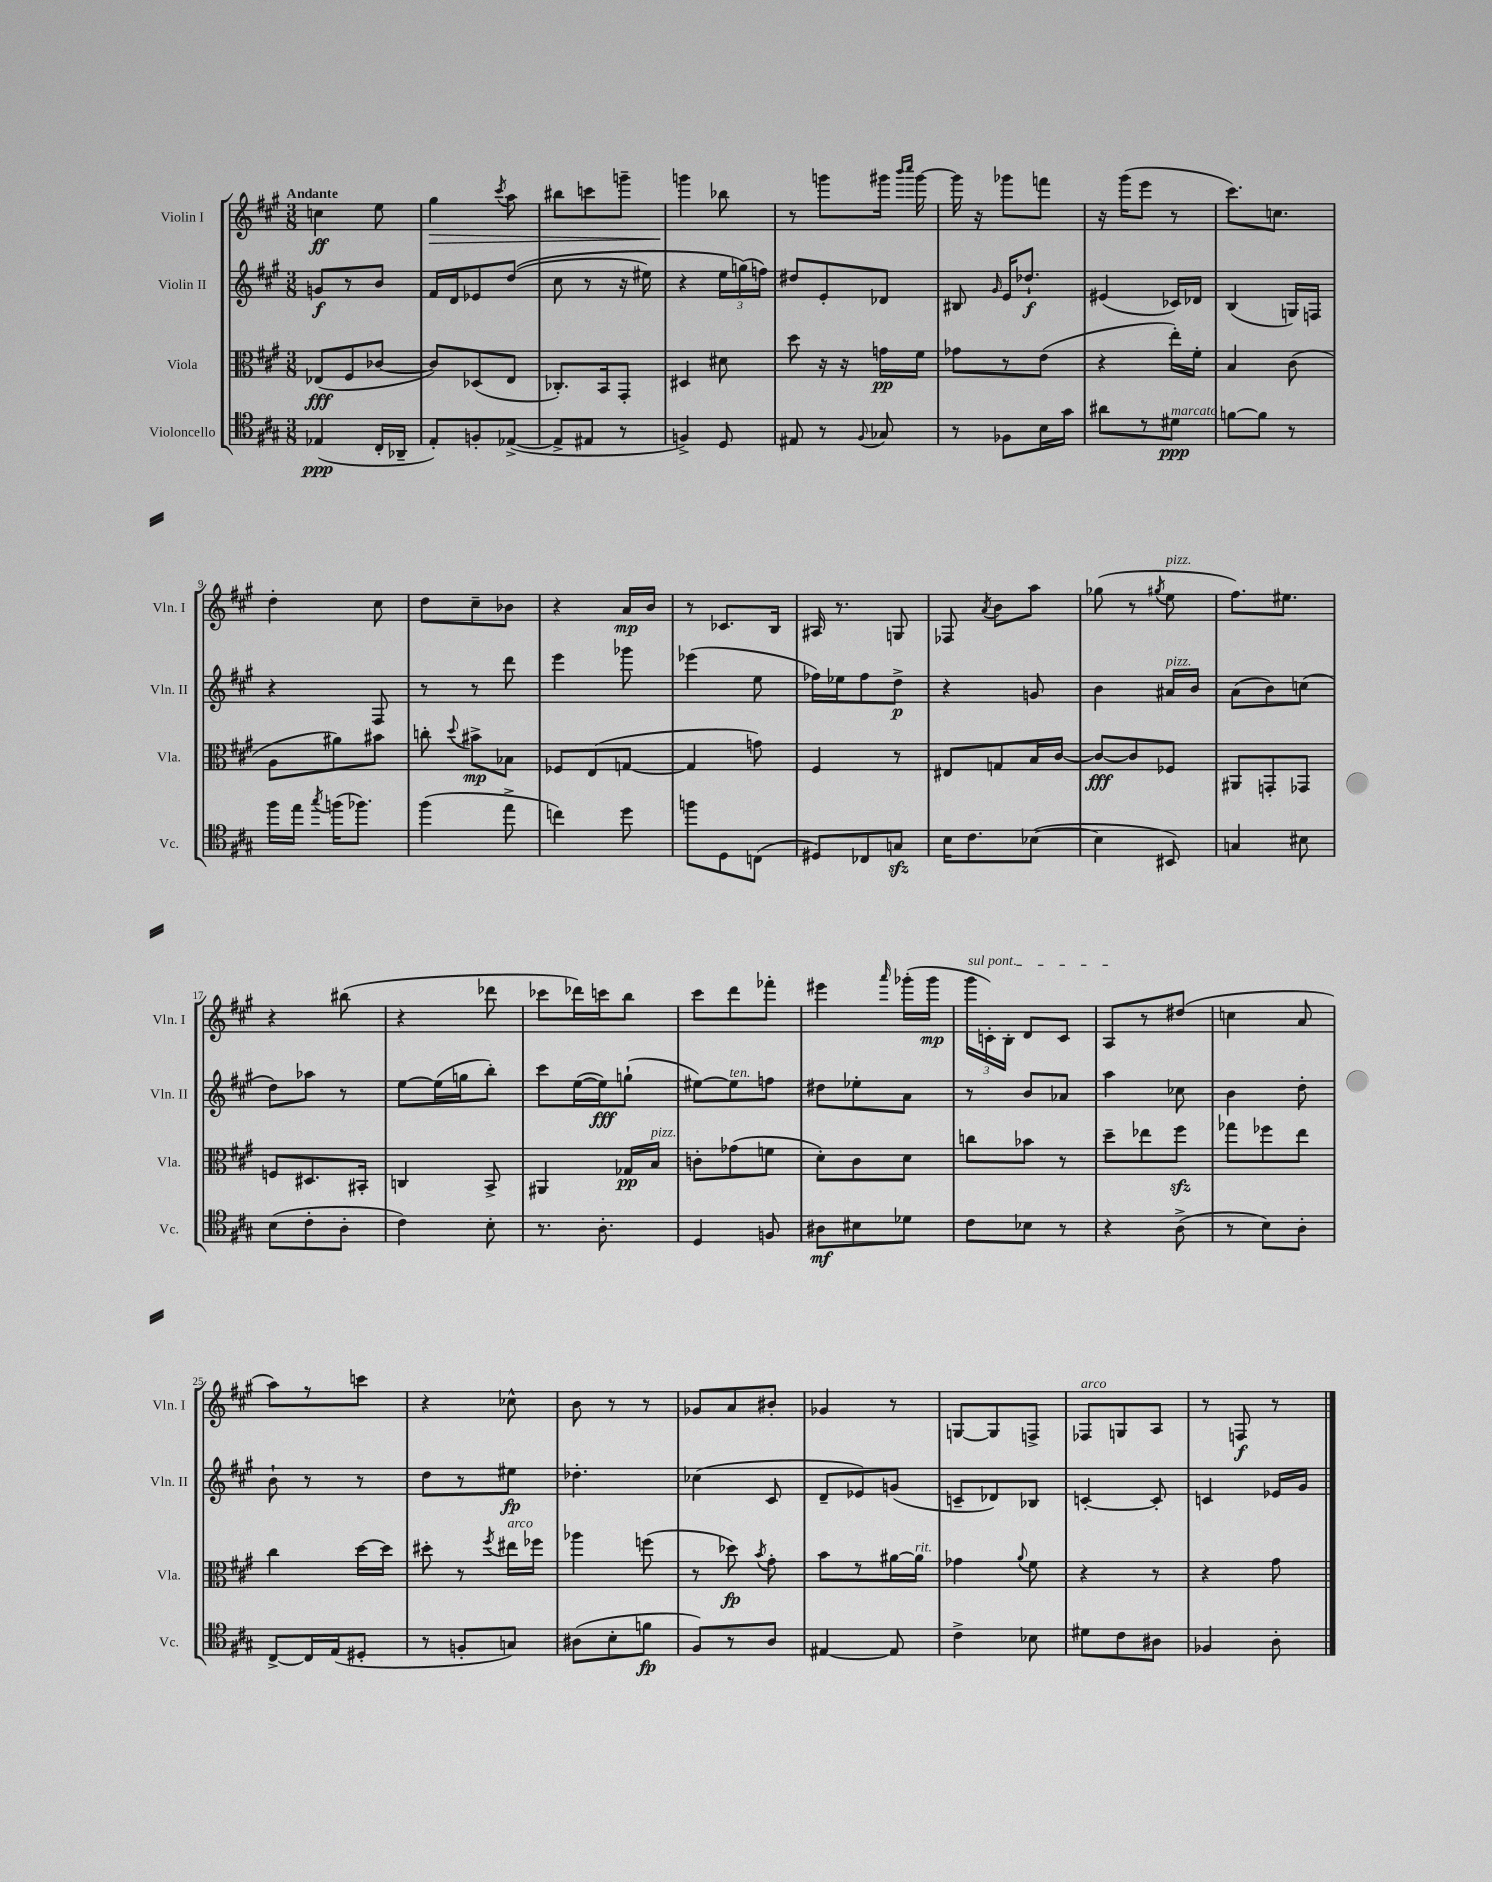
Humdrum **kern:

**kern	**dynam	**kern	**dynam	**kern	**dynam	**kern	**dynam
*part4	*part4	*part3	*part3	*part2	*part2	*part1	*part1
*staff4	*staff4	*staff3	*staff3	*staff2	*staff2	*staff1	*staff1
*I"Violoncello	*	*I"Viola	*	*I"Violin II	*	*I"Violin I	*
*I'Vc.	*	*I'Vla.	*	*I'Vln. II	*	*I'Vln. I	*
*clefC4	*	*clefC3	*	*clefG2	*	*clefG2	*
*k[f#c#g#]	*	*k[f#c#g#]	*	*k[f#c#g#]	*	*k[f#c#g#]	*
*M3/8	*	*M3/8	*	*M3/8	*	*M3/8	*
=1	=1	=1	=1	=1	=1	=1	=1
!	!	!	!	!	!	!LO:TX:a:B:t=Andante	!
(4E-X/	ppp	(8E-X/L	fff	8gn/L	f	4ccn\	ff
.	.	8F#/	.	8r	.	.	.
16C#'/LL	.	[8c-X/J	.	8b/J	.	8ee\	.
16AA-X~/JJ	.	.	.	.	.	.	.
=2	=2	=2	=2	=2	=2	=2	=2
!	!	!	!	!	!	!	!LO:HP:b
8E'/L)	.	8c-/L])	.	16f#/LL	.	4gg#\	>
.	.	.	.	16d/J	.	.	.
8Fn'/	.	(8D-X/	.	8e-X/	.	.	.
.	.	.	.	.	.	8qccc#/	.
([8E-X^/J	.	8E/J	.	((8dd/J	.	8aa\	.
=3	=3	=3	=3	=3	=3	=3	=3
8E-^/L]	.	8.C-X'/L)	.	8cc#\	.	8bb#X\L	.
8E#X/J	.	.	.	8r	.	8cccn\	.
.	.	16BB/k	.	.	.	.	.
8r	.	8GG#'/J	.	16r	.	8gggn~\J	.
.	.	.	.	16ee#X\)	.	.	.
=4	=4	=4	=4	=4	=4	=4	=4
4Fn^/)	.	4D#X/	.	4r	.	4gggn\	.
8D/	.	8d#X\	.	24ee\LL	.	8bb-X\	]
.	.	.	.	(24ggn\)	.	.	.
.	.	.	.	24ffn\JJ)	.	.	.
=5	=5	=5	=5	=5	=5	=5	=5
8E#X/	.	8dd\	.	8dd#X/L	.	8r	.
8r	.	16r	.	8e'/	.	8gggn\L	.
.	.	16r	.	.	.	.	.
8qqF#/	.	.	.	.	.	.	.
8G-X/	.	16gn\LL	pp	8d-X/J	.	16ggg#X\Jk	.
.	.	.	.	.	.	16qqbbb/LL	.
.	.	.	.	.	.	16qqcccc#/JJ	.
.	.	16f#\JJ	.	.	.	[16ggg#\	.
=6	=6	=6	=6	=6	=6	=6	=6
8r	.	8g-X\L	.	8B#X/	.	16ggg#\]	.
.	.	.	.	.	.	16r	.
.	.	.	.	16qqg#/	.	.	.
8F-X\L	.	8r	.	16e/KL	.	8ggg-X\L	.
.	.	.	.	8.dd-X`/J	f	.	.
16B\L	.	(8e\J	.	.	.	8fffn\J	.
16g#\JJ	.	.	.	.	.	.	.
=7	=7	=7	=7	=7	=7	=7	=7
8a#X\L	.	4r	.	(4e#X/	.	16r	.
.	.	.	.	.	.	(16ggg#\KL	.
8r	.	.	.	.	.	8eee\J	.
!LO:TX:a:i:t=marcato	!	!	!	!	!	!	!
8d#X\J	ppp	16ee'\LL)	.	16c-X/LL)	.	8r	.
.	.	16f#'\JJ	.	16d-X/JJ	.	.	.
=8	=8	=8	=8	=8	=8	=8	=8
[8fn\L	.	4B/	.	(4B/	.	8.ccc#\L)	.
8f\J]	.	.	.	.	.	.	.
.	.	.	.	.	.	8.ccn\J	.
8r	.	(8c#\	.	16Gn/LL)	.	.	.
.	.	.	.	16Fn/JJ	.	.	.
!!LO:LB:g=z
=9	=9	=9	=9	=9	=9	=9	=9
16ff#\LL	.	8A\L	.	4r	.	4dd'\	.
16ee\JJ	.	.	.	.	.	.	.
8qgg#/	.	.	.	.	.	.	.
(16ffn\KL	.	8a#X\)	.	.	.	.	.
8.ff-X\J)	.	.	.	.	.	.	.
.	.	8b#X\J	.	8F#/	.	8cc#\	.
=10	=10	=10	=10	=10	=10	=10	=10
(4ff#\	.	8ccn'\	.	8r	.	8dd\L	.
.	.	8qqdd/	.	.	.	.	.
.	.	8b#X^\L	mp	8r	.	8cc#~\	.
8ee^\	.	8B-X\J	.	8ddd\	.	8b-X\J	.
=11	=11	=11	=11	=11	=11	=11	=11
4ccn\)	.	8F-X/L	.	4eee\	.	4r	.
.	.	(8E/	.	.	.	.	.
8dd\	.	[8Gn/J	.	8ggg-X\	.	16a/LL	mp
.	.	.	.	.	.	16b/JJ	.
=12	=12	=12	=12	=12	=12	=12	=12
8ffn\L	.	4G/]	.	(4eee-X\	.	8r	.
8D\	.	.	.	.	.	8.c-X/L	.
(8Cn\J	.	8gn\)	.	8ee\	.	.	.
.	.	.	.	.	.	16B/Jk	.
=13	=13	=13	=13	=13	=13	=13	=13
8D#X/L)	.	4F#/	.	16ff-X\LL)	.	16A#X/	.
.	.	.	.	16ee-X\J	.	8.r	.
8C-X/	.	.	.	8ff-\	.	.	.
8Gnzz/J	.	8r	.	8dd^\J	p	8Gn/	.
=14	=14	=14	=14	=14	=14	=14	=14
16B\KL	.	8E#X/L	.	4r	.	8F-X/	.
8.c#\	.	.	.	.	.	.	.
.	.	.	.	.	.	8qa/	.
.	.	8Gn/	.	.	.	8b\L	.
([8B-X\J	.	16B/L	.	8gn/	.	8aa\J	.
.	.	[16c#/JJ	.	.	.	.	.
=15	=15	=15	=15	=15	=15	=15	=15
4B-\]	.	8c#/L_	fff	4b\	.	(8gg-X\	.
.	.	8c#/]	.	.	.	8r	.
.	.	.	.	.	.	8qgg#X/	.
!	!	!	!	!	!	!LO:TX:a:i:t=pizz.	!
!	!	!	!	!LO:TX:a:i:t=pizz.	!	!	!
8BB#X/)	.	8F-X/J	.	16a#X/LL	.	8ee\	.
.	.	.	.	16b/JJ	.	.	.
=16	=16	=16	=16	=16	=16	=16	=16
4Gn/	.	8AA#X/L	.	(8a\L	.	8.ff#\L)	.
.	.	8GGn'/	.	8b\)	.	.	.
.	.	.	.	.	.	8.ee#X\J	.
8B#X\	.	8GG-X/J	.	(8ccn\J	.	.	.
!!LO:LB:g=z
=17	=17	=17	=17	=17	=17	=17	=17
(8B\L	.	8Fn/L	.	8dd\L)	.	4r	.
8c#'\	.	8.D#X/	.	8aa-X\J	.	.	.
8A'\J	.	.	.	8r	.	(8bb#X\	.
.	.	16BB#X'/Jk	.	.	.	.	.
=18	=18	=18	=18	=18	=18	=18	=18
4c#\)	.	4Cn/	.	[8ee\L	.	4r	.
.	.	.	.	(16ee\L]	.	.	.
.	.	.	.	16ggn\J	.	.	.
8B'\	.	8BB^/	.	8bb'\J)	.	8ddd-X\	.
=19	=19	=19	=19	=19	=19	=19	=19
8.r	.	4AA#X/	.	8ccc#\L	.	8ccc-X\L	.
.	.	.	.	([16ee\L	.	16ddd-X\L)	.
8.A'\	.	.	.	16ee\J])	fff	16cccn\J	.
.	.	16G-X/LL	pp	(8ggn`\J	.	8bb\J	.
!	!	!LO:TX:a:i:t=pizz.	!	!	!	!	!
.	.	16B/JJ	.	.	.	.	.
=20	=20	=20	=20	=20	=20	=20	=20
4D/	.	8cn'\L	.	[8ee#X\L)	.	8ccc#\L	.
!	!	!	!	!LO:TX:a:i:t=ten.	!	!	!
.	.	(8g-X\	.	8ee#\]	.	8ddd\	.
8Fn/	.	8fn\J	.	8ffn\J	.	8fff-X'\J	.
=21	=21	=21	=21	=21	=21	=21	=21
8A#X\L	mf	8d'\L)	.	8dd#X\L	.	4eee#X\	.
8B#X\	.	8c#\	.	8ee-X'\	.	.	.
.	.	.	.	.	.	16qqaaa/	.
8d-X\J	.	8d\J	.	8a\J	.	(16ggg-X'\LL	.
.	.	.	.	.	.	16ggg-\JJ	mp
=22	=22	=22	=22	=22	=22	=22	=22
!	!	!	!	!	!	!LO:TX:a:i:t=sul pont.	!
8c#\L	.	8ccn\L	.	8r	.	24ggg#\LL	.
.	.	.	.	.	.	24cn'\)	.
.	.	.	.	.	.	24B'\JJ	.
8B-X\J	.	8b-X\J	.	8b/L	.	8d/L	.
8r	.	8r	.	8a-X/J	.	8c/J	.
=23	=23	=23	=23	=23	=23	=23	=23
4r	.	8dd~\L	.	4aa\	.	8A/L	.
.	.	8ee-X\	.	.	.	8r	.
(8A^\	.	8ff#zz\J	.	8cc-X\	.	(8dd#X/J	.
=24	=24	=24	=24	=24	=24	=24	=24
8r	.	8gg-X\L	.	4b\	.	4ccn\	.
8B\L)	.	8ff-X\	.	.	.	.	.
8A'\J	.	8ee\J	.	8dd'\	.	8a/	.
!!LO:LB:g=z
=25	=25	=25	=25	=25	=25	=25	=25
[8C#^/L	.	4cc#\	.	8b`\	.	8aa\L)	.
16C#/L]	.	.	.	8r	.	8r	.
(16E/J	.	.	.	.	.	.	.
8D#X'/J	.	[16dd\LL	.	8r	.	8cccn\J	.
.	.	16dd\JJ]	.	.	.	.	.
=26	=26	=26	=26	=26	=26	=26	=26
8r	.	8dd#X'\	.	8dd\L	.	4r	.
8Fn'/L	.	8r	.	8r	.	.	.
.	.	8qff#/	.	.	.	.	.
!	!	!LO:TX:a:i:t=arco	!	!	!	!	!
8Gn/J)	.	16ee#X\LL	.	8ee#X\J	fp	8cc-X^^\	.
.	.	16ff-X\JJ	.	.	.	.	.
=27	=27	=27	=27	=27	=27	=27	=27
(8A#X\L	.	4aa-X\	.	4.dd-X'\	.	8b\	.
8B'\	.	.	.	.	.	8r	.
8fn\J	fp	(8ffn\	.	.	.	8r	.
=28	=28	=28	=28	=28	=28	=28	=28
8F#/L)	.	8r	.	(4cc-X\	.	8g-X/L	.
8r	.	8dd-X\)	fp	.	.	8a/	.
.	.	8qb/	.	.	.	.	.
8A/J	.	8g#'\	.	8c#/	.	8b#X'/J	.
=29	=29	=29	=29	=29	=29	=29	=29
[4E#X/	.	8b\L	.	8d~/L	.	4g-X/	.
.	.	8r	.	8e-X/)	.	.	.
8E#/]	.	[16a#X\L	.	(8gn/J	.	8r	.
!	!	!LO:TX:a:i:t=rit.	!	!	!	!	!
.	.	16a#\JJ]	.	.	.	.	.
=30	=30	=30	=30	=30	=30	=30	=30
4c#^\	.	4g-X\	.	8cn~/L	.	[8Gn/L	.
.	.	.	.	8d-X/)	.	8G/]	.
.	.	8qqa/	.	.	.	.	.
8B-X\	.	8f#\	.	8B-X/J	.	8Fn^/J	.
=31	=31	=31	=31	=31	=31	=31	=31
!	!	!	!	!	!	!LO:TX:a:i:t=arco	!
8d#X\L	.	4r	.	[4cn'/	.	8F-X/L	.
8c#\	.	.	.	.	.	8Gn/	.
8A#X\J	.	8r	.	8c'/]	.	8A/J	.
=32	=32	=32	=32	=32	=32	=32	=32
4F-X/	.	4r	.	4cn/	.	8r	.
.	.	.	.	.	.	8Fn/	f
8A'\	.	8g#\	.	16e-X/LL	.	8r	.
.	.	.	.	16g#/JJ	.	.	.
==	==	==	==	==	==	==	==
*-	*-	*-	*-	*-	*-	*-	*-
